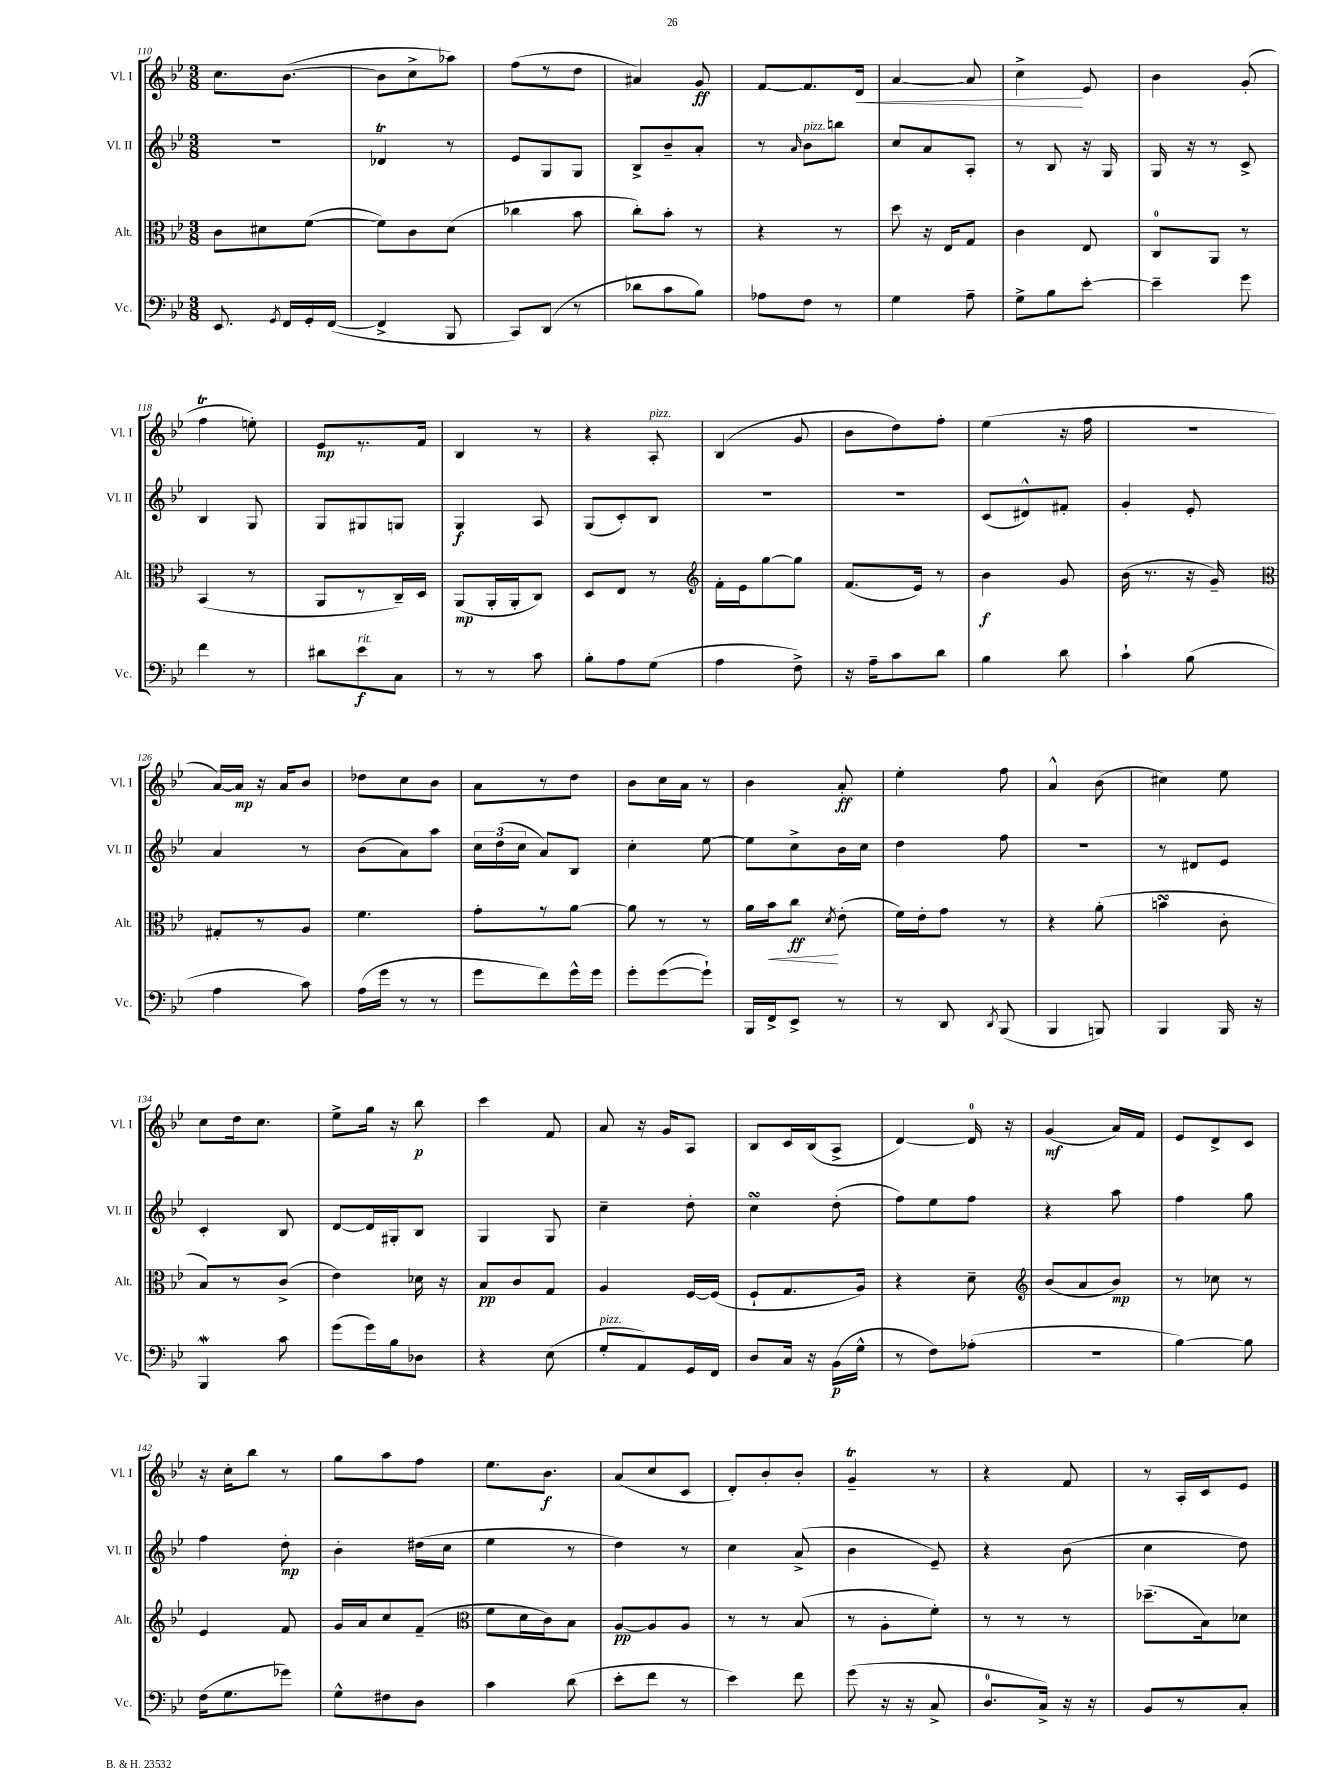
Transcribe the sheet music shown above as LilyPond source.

<<
\new StaffGroup <<
\new Staff = "s0" \with { instrumentName = "Vl. I" shortInstrumentName = "Vl. I" } {
    \clef treble \key bes \major \numericTimeSignature \time 3/8
    \autoBeamOff c''8.[ bes'8.]~( |
    bes'8[ c''8-> aes''8]) |
    f''8[( r8 d''8] |
    ais'4) g'8\ff |
    f'8[~ f'8. d'16]\< |
    a'4~ a'8 |
    c''4->\! ees'8 |
    bes'4 g'8-.( |
    f''4\trill e''8-.) |
    ees'8[\mp r8. f'16] |
    bes4 r8 |
    r4 a8-.^\markup { \italic "pizz." } |
    bes4( g'8 |
    bes'8[ d''8) f''8]-. |
    ees''4( r16 f''16 |
    R4. |
    a'16[~) a'16]\mp r16 a'16[ bes'8] |
    des''8[ c''8 bes'8] |
    a'8[ r8 d''8] |
    bes'8[ c''16 a'16] r8 |
    bes'4 a'8-.\ff |
    ees''4-. f''8 |
    a'4-^ bes'8( |
    cis''4) ees''8 |
    c''8[ d''16 c''8.] |
    ees''8[-> g''16] r16 bes''8\p |
    c'''4 f'8 |
    a'8 r16 g'16[ a8] |
    bes8[ c'16 bes16( a8]-> |
    d'4~) d'16-0 r16 |
    g'4\mf( a'16[) f'16] |
    ees'8[ d'8-> c'8] |
    r16 c''16[-. bes''8] r8 |
    g''8[ a''8 f''8] |
    ees''8.[ bes'8.]\f |
    a'8[( c''8 c'8] |
    d'8[-.) bes'8-. bes'8]-. |
    g'4--\trill r8 |
    r4 f'8 |
    r8 a16[-. c'16 ees'8] \bar "|." |
}
\new Staff = "s1" \with { instrumentName = "Vl. II" shortInstrumentName = "Vl. II" } {
    \clef treble \key bes \major \numericTimeSignature \time 3/8
    \autoBeamOff R4. |
    des'4\trill r8 |
    ees'8[ g8 g8] |
    bes8[-> bes'8-- a'8]-. |
    r8 \grace { a'16 } bes'8[^\markup { \italic "pizz." } b''8] |
    c''8[ a'8 a8]-. |
    r8 bes8 r16 g16 |
    g16 r16 r8 c'8-> |
    bes4 g8 |
    g8[ gis8 g8] |
    g4\f a8 |
    g8[( c'8-.) bes8] |
    R4. |
    R4. |
    c'8[( dis'8-^) fis'8]-. |
    g'4-. ees'8-. |
    a'4 r8 |
    bes'8[( a'8) a''8] |
    \tuplet 3/2 { c''16[ d''16( c''16] } a'8[) bes8] |
    c''4-. ees''8~ |
    ees''8[ c''8-> bes'16 c''16] |
    d''4 f''8 |
    R4. |
    r8 dis'8[ ees'8] |
    c'4-. bes8 |
    d'8[~ d'16 gis16-. bes8] |
    g4 g8 |
    c''4-- d''8-. |
    c''4\turn d''8-.( |
    f''8[) ees''8 f''8] |
    r4 a''8 |
    f''4 g''8 |
    f''4 d''8-.\mp |
    bes'4-. dis''16[( c''16] |
    ees''4 r8 |
    d''4) r8 |
    c''4 a'8->( |
    bes'4 ees'8--) |
    r4 bes'8( |
    c''4 d''8) \bar "|." |
}
\new Staff = "s2" \with { instrumentName = "Alt." shortInstrumentName = "Alt." } {
    \clef alto \key bes \major \numericTimeSignature \time 3/8
    \autoBeamOff c'8[ dis'8 f'8]~( |
    f'8[) c'8 d'8]( |
    ces''4 bes'8 |
    c''8[-.) bes'8]-. r8 |
    r4 r8 |
    d''8 r16 ees16[ g8] |
    c'4 ees8 |
    c8[-0 a,8] r8 |
    bes,4( r8 |
    a,8[ r8 c16--) d16] |
    a,8[\mp( a,16-. a,16-. c8]) |
    d8[ ees8] r8 |
    \clef treble f'16[-. ees'16 g''8~ g''8] |
    f'8.[( ees'16]) r8 |
    bes'4\f g'8 |
    bes'16( r8. r16 g'16--) |
    \clef alto gis8[-. r8 a8] |
    f'4. |
    g'8[-. r8 a'8]~ |
    a'8 r8 r8 |
    a'16[ bes'16\< c''8]\ff\! \acciaccatura { d'8 } ees'8-.( |
    f'16[) ees'16-. g'8] r8 |
    r4 a'8-.( |
    b'4\turn c'8-. |
    bes8[) r8 c'8]->( |
    ees'4) des'16 r16 |
    bes8[\pp c'8 g8] |
    a4 f16[~ f16]( |
    f8[-! g8. a16]) |
    r4 d'8-- |
    \clef treble bes'8[( a'8 bes'8]\mp) |
    r8 ces''8 r8 |
    ees'4 f'8 |
    g'16[ a'16 c''8 f'8]--( |
    \clef alto f'8[ d'16 c'16) bes8] |
    a8[~\pp a8 a8] |
    r8 r8 bes8( |
    r8 a8[-. f'8]-.) |
    r8 r8 r8 |
    des''8.[--( bes16) des'8] \bar "|." |
}
\new Staff = "s3" \with { instrumentName = "Vc." shortInstrumentName = "Vc." } {
    \clef bass \key bes \major \numericTimeSignature \time 3/8
    \autoBeamOff ees,8. \acciaccatura { g,8 } f,16[ g,16-. f,16]~( |
    f,4-> bes,,8 |
    c,8[) d,8]( r8 |
    des'8[ c'8 bes8]) |
    aes8[ f8] r8 |
    g4 a8-- |
    g8[-> bes8 ees'8]~-. |
    ees'4-- g'8 |
    f'4 r8 |
    dis'8[ ees'8\f^\markup { \italic "rit." } c8] |
    r8 r8 c'8 |
    bes8[-. a8 g8]( |
    a4 f8->) |
    r16 a16[-- c'8 d'8] |
    bes4 d'8 |
    c'4-! bes8( |
    a4 c'8) |
    a16[( g'16] r8 r8 |
    g'8[ f'8) g'16-^ g'16] |
    g'8[-. g'8~( g'8]-!) |
    bes,,16[ f,16-> ees,8]-> r8 |
    r8 d,8 \acciaccatura { d,8 } bes,,8( |
    bes,,4 b,,8) |
    bes,,4 bes,,16 r16 |
    bes,,4\mordent c'8 |
    g'8[( g'16) bes16 des8] |
    r4 ees8( |
    g8[-.^\markup { \italic "pizz." } a,8) g,16 f,16] |
    d8[ c16] r16 bes,16[\p( g16]-^ |
    r8 f8[) aes8]-.( |
    R4. |
    bes4~) bes8 |
    f16[( g8. ges'8]) |
    g8[-^ fis8 d8] |
    c'4 d'8( |
    ees'8[-. f'8] r8 |
    ees'4) f'8 |
    g'8( r16 r16 c8-> |
    d8.[-0 c16]->) r16 r16 |
    bes,8[ r8 c8]-. \bar "|." |
}
>>
>>
\layout { \context { \Score currentBarNumber = #110 } }
